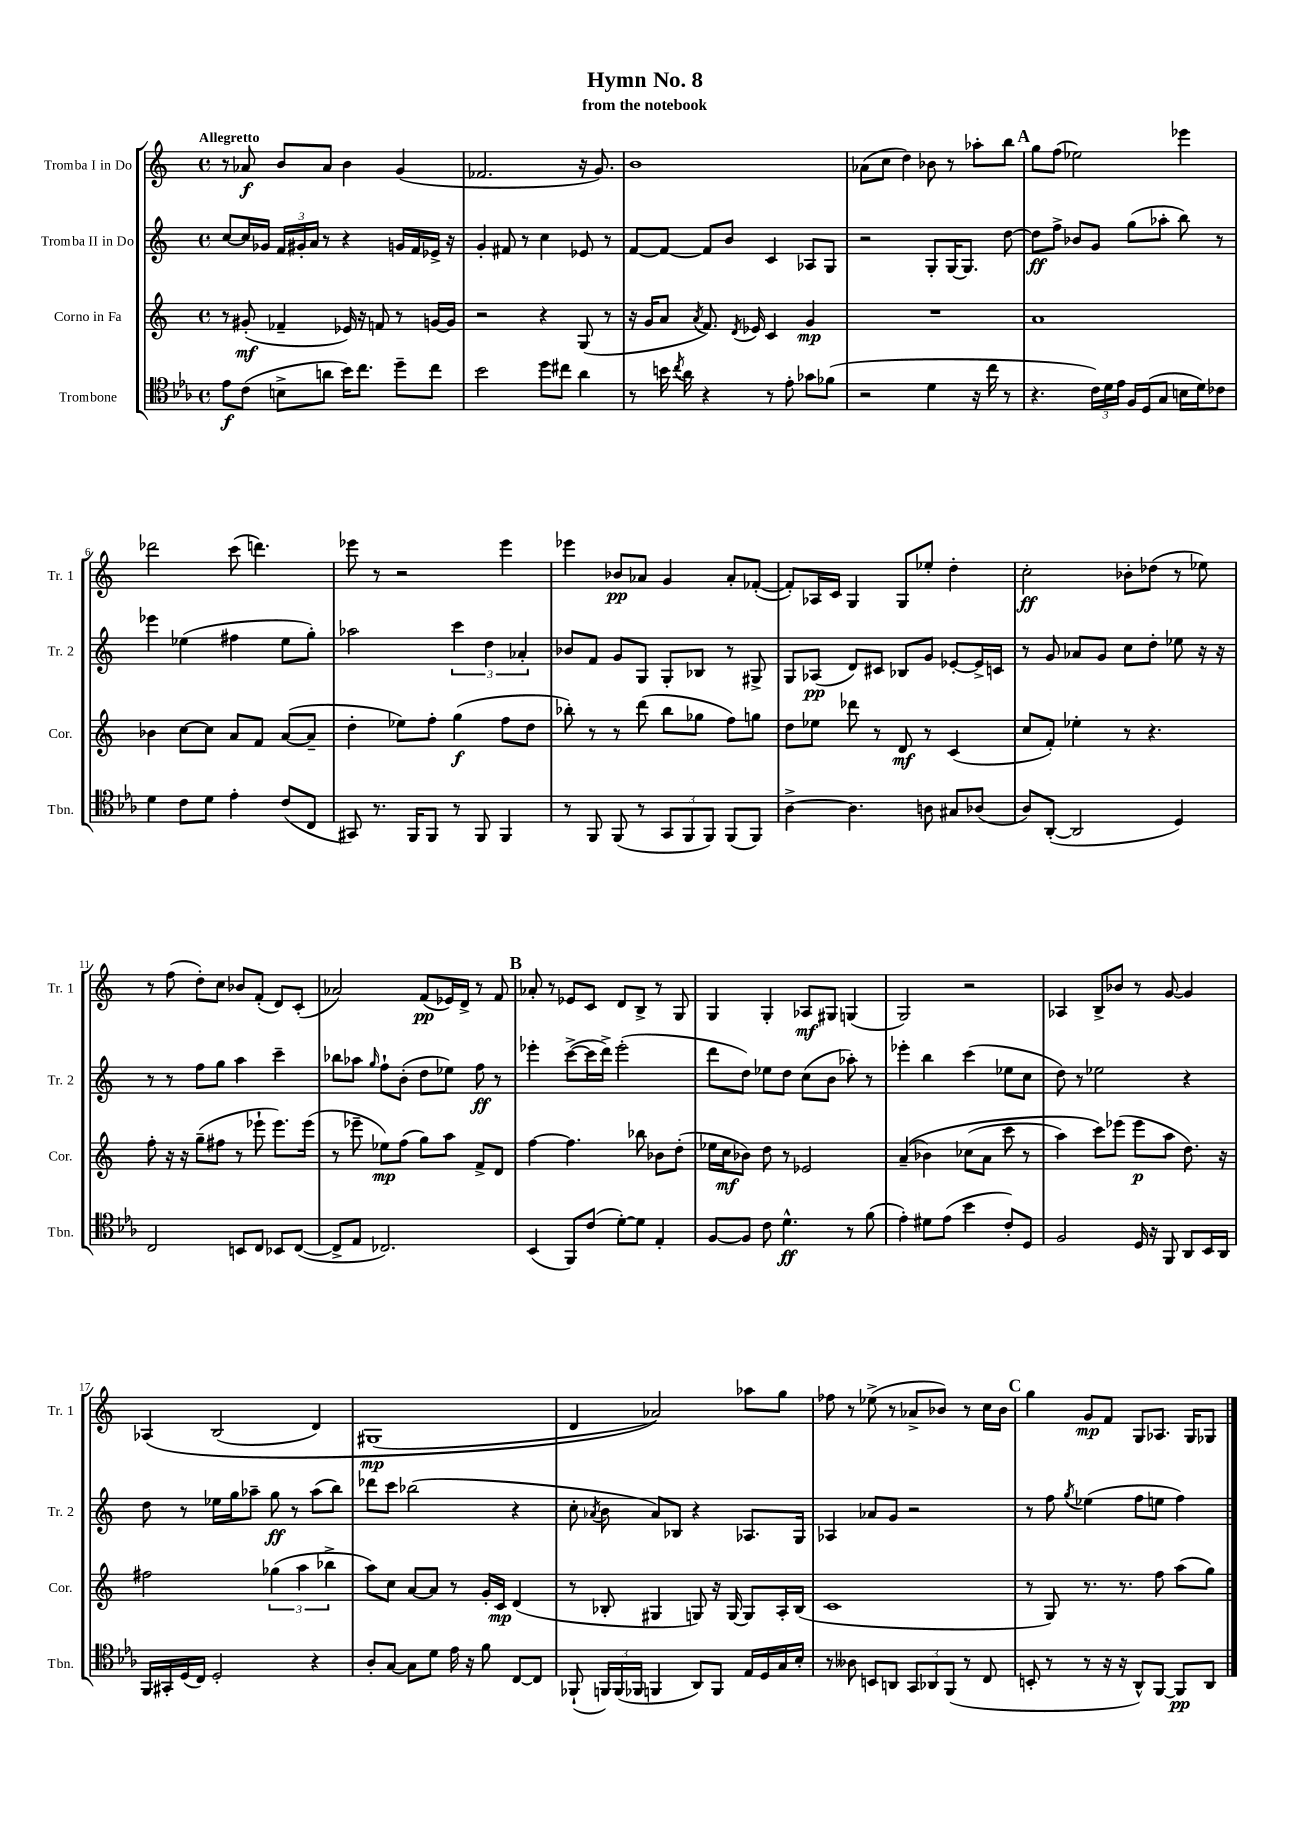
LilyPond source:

\header { title = "Hymn No. 8" subtitle = "from the notebook" }
<<
\new StaffGroup <<
\new Staff = "s0" \with { instrumentName = "Tromba I in Do" shortInstrumentName = "Tr. 1" } {
    \clef treble \key c \major \defaultTimeSignature \time 4/4 \tempo "Allegretto"
    \autoBeamOff r8 aes'8\f b'8[ aes'8] b'4 g'4( |
    fes'2. r16 g'8.) |
    b'1 |
    aes'8[( c''8] d''4) bes'8 r8 aes''8[-. b''8] |
    \mark \markup { \bold "A" } g''8[ f''8]( ees''2) ees'''4 |
    des'''2 c'''8( d'''4.) |
    ees'''8 r8 r2 ees'''4 |
    ees'''4 bes'8[\pp aes'8] g'4 aes'8[-. fes'8]~-.( |
    fes'8[-.) aes16 c'16] g4 g8[ ees''8]-. d''4-. |
    c''2-.\ff bes'8[-. des''8]( r8 ees''8) |
    r8 f''8( d''8[-.) c''8] bes'8[ f'8]-.( d'8[) c'8]-.( |
    aes'2) f'8[\pp( ees'16) d'16]-> r8 f'8 |
    \mark \markup { \bold "B" } aes'8-. r8 ees'8[ c'8] d'8[ b8]-> r8 g8 |
    g4 g4-. aes8[\mf gis8] g4( |
    g2) r2 |
    aes4 b8[-> bes'8] r8 g'8~ g'4 |
    aes4\( b2( d'4) |
    gis1\mp( |
    d'4 aes'2)\) aes''8[ g''8] |
    fes''8 r8 ees''8->( r8 aes'8[-> bes'8]) r8 c''16[ bes'16] |
    \mark \markup { \bold "C" } g''4 g'8[\mp f'8] g8[ aes8.] g16[ ges8] \bar "|." |
}
\new Staff = "s1" \with { instrumentName = "Tromba II in Do" shortInstrumentName = "Tr. 2" } {
    \clef treble \key c \major \defaultTimeSignature \time 4/4
    \autoBeamOff c''8[~ c''16 ges'16] \tuplet 3/2 { f'16[ gis'16-. a'16] } r8 r4 g'16[ f'16 ees'16]-> r16 |
    g'4-. fis'8 r8 c''4 ees'8 r8 |
    f'8[~ f'8]~ f'8[ b'8] c'4 aes8[ g8] |
    r2 g8[-. g16~ g8.] d''8~ |
    \mark \markup { \bold "A" } d''8[\ff f''8]-> bes'8[ g'8] g''8[( aes''8]-. b''8) r8 |
    ees'''4 ees''4( fis''4 ees''8[ g''8]-.) |
    aes''2 \tuplet 3/2 { c'''4 d''4 aes'4-. } |
    bes'8[ f'8] g'8[ g8] g8[-. bes8] r8 gis8-> |
    g8[ aes8]\pp( d'8[) cis'8] bes8[ g'8] ees'8[~-. ees'16-> c'16] |
    r8 g'8 aes'8[ g'8] c''8[ d''8]-. ees''8 r16 r16 |
    r8 r8 f''8[ g''8] a''4 c'''4-- |
    bes''8[ aes''8] \grace { g''16 } f''8[-! b'8]-.( d''8[ ees''8]) f''8\ff r8 |
    \mark \markup { \bold "B" } ees'''4-. c'''8[~->( c'''16 d'''16]->) ees'''2-.( |
    d'''8[ d''8]) ees''8[ d''8] c''8[( b'8] aes''8-.) r8 |
    ees'''4-. b''4 c'''4( ees''8[ c''8] |
    d''8) r8 ees''2 r4 |
    d''8 r8 ees''16[ g''16 aes''8]-- g''8\ff r8 aes''8[( b''8]) |
    des'''8[ c'''8] bes''2( r4 |
    c''8-. \acciaccatura { aes'8 } b'8 aes'8[) bes8] r4 aes8.[ g16] |
    aes4 aes'8[ g'8] r2 |
    \mark \markup { \bold "C" } r8 f''8 \acciaccatura { g''8 } ees''4( f''8[ e''8] f''4) \bar "|." |
}
\new Staff = "s2" \with { instrumentName = "Corno in Fa" shortInstrumentName = "Cor." } {
    \clef treble \key c \major \defaultTimeSignature \time 4/4
    \autoBeamOff r8 gis'8-.\mf( fes'4-- ees'16) r16 f'8 r8 g'16[~ g'16] |
    r2 r4 g8( r8 |
    r16 g'16[ a'8] \acciaccatura { a'8 } f'8.) \acciaccatura { d'8 } ees'16 c'4 g'4\mp |
    R1 |
    \mark \markup { \bold "A" } a'1 |
    bes'4 c''8[~ c''8] a'8[ f'8] a'8[~( a'8]-- |
    d''4-. ees''8[) f''8]-. g''4\f( f''8[ d''8] |
    bes''8-.) r8 r8 d'''8( bes''8[ ges''8] f''8[) g''8] |
    d''8[ ees''8] des'''8 r8 d'8\mf r8 c'4( |
    c''8[ f'8]-.) ees''4-. r8 r4. |
    f''8-. r16 r16 g''8[--( fis''8] r8 ees'''8-! ees'''8.[) ees'''16]( |
    r8 ees'''8-- ees''8[\mp) f''8]( g''8[) a''8] f'8[-> d'8] |
    \mark \markup { \bold "B" } f''4~ f''4. bes''8 bes'8[ d''8]-.( |
    ees''16[ c''16\mf bes'8]) d''8 r8 ees'2 |
    a'4--(\( bes'4) ces''8[( a'8] c'''8 r8 |
    a''4) c'''8[\) ees'''8]( ees'''8[\p a''8] d''8.) r16 |
    fis''2 \tuplet 3/2 { ges''4( a''4 bes''4-> } |
    a''8[) c''8] a'8[~ a'8] r8 g'16[-. c'16]\mp d'4( |
    r8 bes8-. gis4 g8) r16 g16~ g8[ a16-. bes16]( |
    c'1 |
    \mark \markup { \bold "C" } r8 g8) r8. r8. f''8 a''8[( g''8]) \bar "|." |
}
\new Staff = "s3" \with { instrumentName = "Trombone" shortInstrumentName = "Tbn." } {
    \clef tenor \key ees \major \defaultTimeSignature \time 4/4
    \autoBeamOff ees'8[\f c'8]( b8[-> a'8] bes'16[) c''8.] d''8[-- c''8] |
    bes'2 d''8[ cis''8] aes'4 |
    r8 b'16 \acciaccatura { c''8 } aes'16 r4 r8 ees'8-. ges'8[ fes'8]( |
    r2 d'4 r16 c''16 r8 |
    \mark \markup { \bold "A" } r4. \tuplet 3/2 { c'16[) d'16 ees'16] } f16[ d16( g8] b16[ d'16) ces'8] |
    d'4 c'8[ d'8] ees'4-. c'8[( c8] |
    gis,8) r8. f,16[ f,8] r8 f,8 f,4 |
    r8 f,8 f,8( r8 \tuplet 3/2 { g,8[ f,8 f,8]) } f,8[( f,8]) |
    aes4~-> aes4. a8 gis8[ aes8]( |
    aes8[) aes,8]~-.( aes,2 d4) |
    c2 b,8[ c8] bes,8[ c8]~( |
    c8[-> ees8] ces2.) |
    \mark \markup { \bold "B" } bes,4( f,8[) c'8]( d'8[~-.) d'8] ees4-. |
    f8[~ f8] c'8 d'4.-^\ff r8 f'8( |
    ees'4-.) dis'8[ ees'8]( bes'4 c'8[-.) d8] |
    f2 d16 r16 f,8 aes,8[ bes,16 aes,16] |
    f,16[ gis,16-. d16( c16]) d2-. r4 |
    aes8[-. g8]~ g8[ d'8] ees'16 r16 f'8 c8[~ c8] |
    fes,8-!( \tuplet 3/2 { f,16[) f,16( fes,16] } f,4 aes,8[) f,8] ees16[ d16 g16 bes16]-. |
    r8 aeses8 b,8[ a,8] \tuplet 3/2 { g,8[ aes,8 f,8]( } r8 c8 |
    \mark \markup { \bold "C" } b,8-. r8 r8 r16 r16 aes,8[-^) f,8]~ f,8[\pp aes,8] \bar "|." |
}
>>
>>
